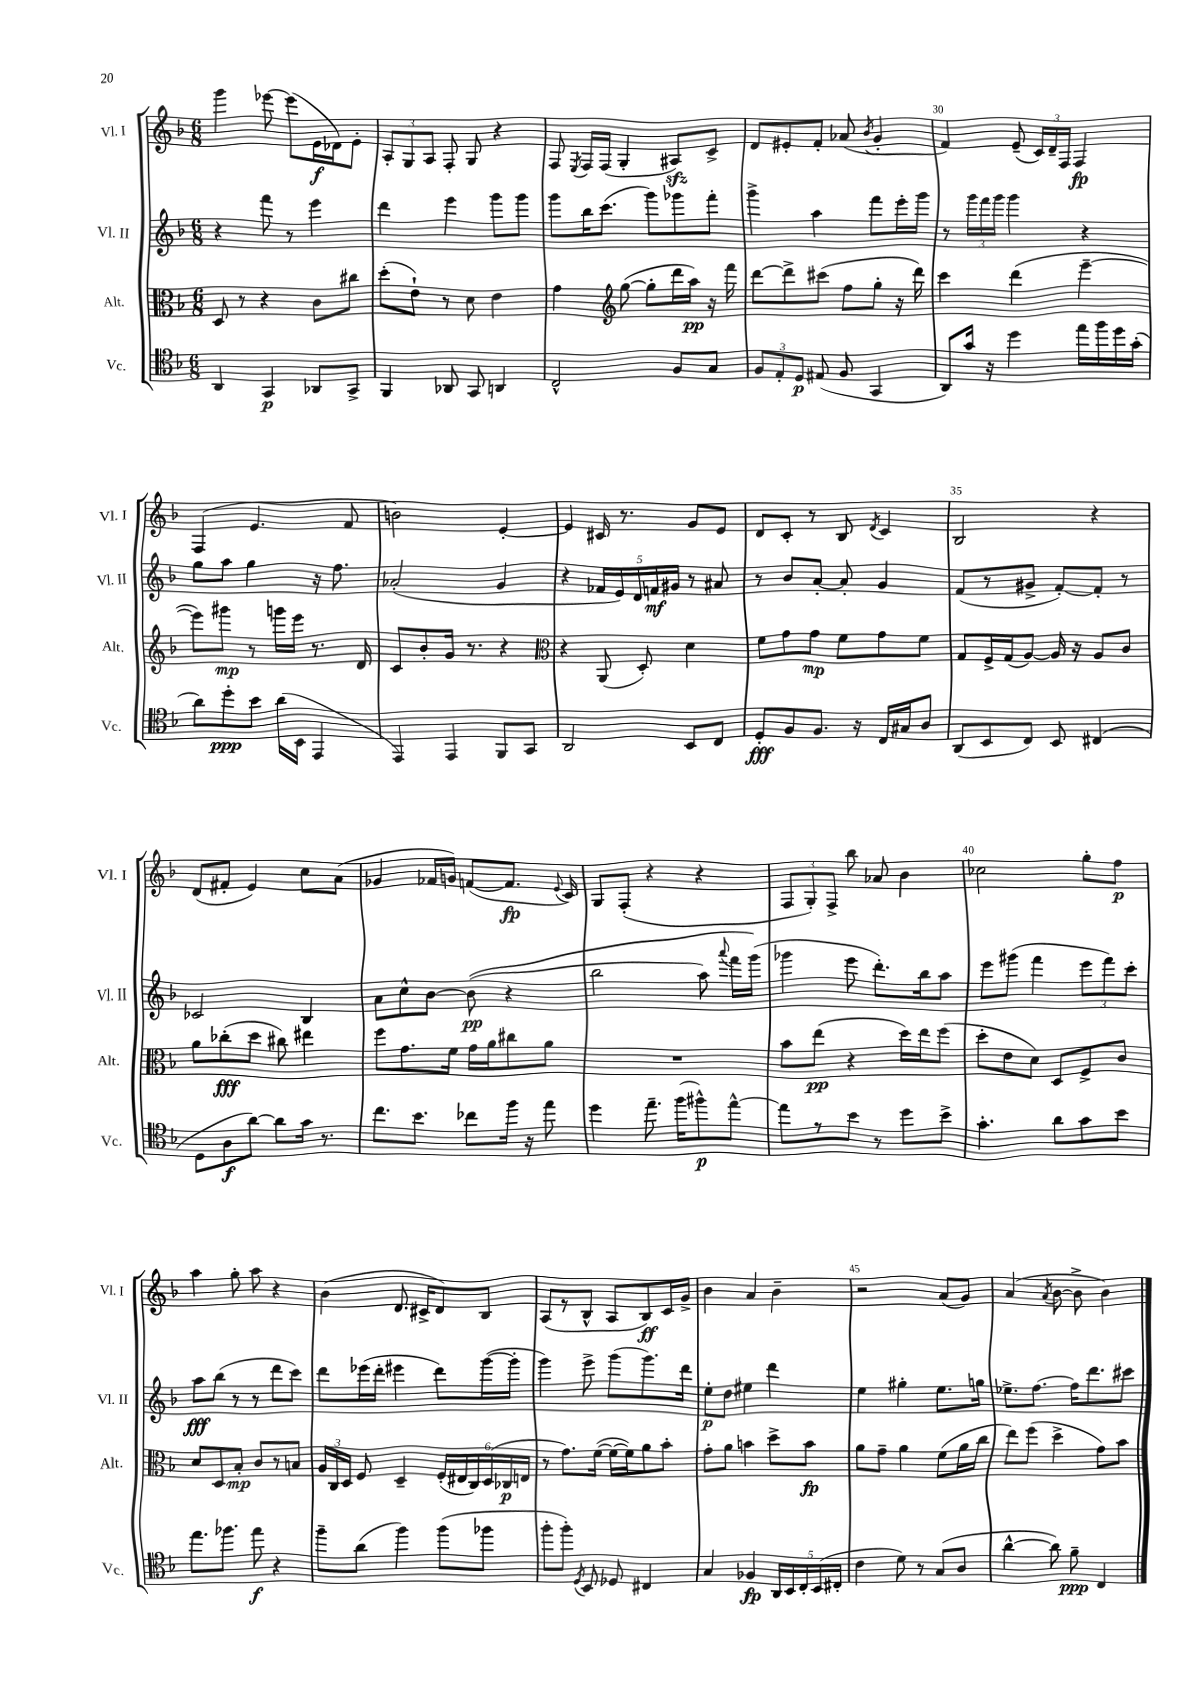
<<
\new StaffGroup <<
\new Staff = "s0" \with { instrumentName = "Vl. I" shortInstrumentName = "Vl. I" } {
    \clef treble \key f \major \numericTimeSignature \time 6/8
    \autoBeamOff g'''4 ees'''8~ ees'''8[( e'16\f des'16) e'8]-. |
    \tuplet 3/2 { a8[-. g8 a8] } f8-. g8 r4 |
    f8 \acciaccatura { e8 } f16[ f16]( g4-. ais8[\sfz) c'8]-> |
    d'8[ eis'8-. f'8]-. aes'8( \acciaccatura { bes'8 } g'4-. |
    f'4) e'8--( \tuplet 3/2 { c'16[) d'16-- f16] } f4\fp |
    f4( e'4. f'8 |
    b'2) e'4~-. |
    e'4 cis'16 r8. g'8[ e'8] |
    d'8[ c'8]-. r8 bes8 \acciaccatura { d'8 } c'4 |
    bes2 r4 |
    d'8[( fis'8]-. e'4) c''8[ a'8]( |
    ges'4 fes'16[ g'16]) f'8[~( f'8.]\fp \appoggiatura { e'8 } c'16) |
    g8[ f8]-.( r4 r4 |
    \tuplet 3/2 { f8[ g8-.) f8]-> } bes''8 aes'8 bes'4 |
    ces''2 g''8[-. f''8]\p |
    a''4 g''8-. a''8 r4 |
    bes'4( d'8. cis'16[-> d'8) bes8] |
    a8[( r8 bes8]-^ a8[ bes8\ff) c'16 g'16]-> |
    bes'4 a'4 bes'4-- |
    r2 a'8[( g'8]) |
    a'4( \acciaccatura { a'8 } bes'8~ bes'8-> bes'4) \bar "|." |
}
\new Staff = "s1" \with { instrumentName = "Vl. II" shortInstrumentName = "Vl. II" } {
    \clef treble \key f \major \numericTimeSignature \time 6/8
    \autoBeamOff r4 f'''8 r8 e'''4 |
    d'''4 e'''4 g'''8[ g'''8] |
    g'''8[ bes''16 c'''8.]( g'''8[) ges'''8 f'''8]-. |
    g'''4-> a''4 f'''8[ e'''16-. g'''16] |
    r8 \tuplet 3/2 { g'''16[ f'''16 g'''16] } g'''4 r4 |
    g''8[ a''8] g''4 r16 f''8. |
    aes'2-.( g'4 |
    r4 \tuplet 5/4 { fes'16[ e'16) d'16 f'16\mf gis'16] } r8 ais'8 |
    r8 bes'8[ a'8]~-. a'8-. g'4 |
    f'8[( r8 gis'8]-> f'8[~-.) f'8]-. r8 |
    ces'2 bes4 |
    a'8[ c''8-^ bes'8]~ bes'8\pp(\( r4 |
    bes''2 a''8) \appoggiatura { a'''8 } f'''16[ g'''16](\) |
    ges'''4 e'''8 d'''8.[-.) bes''16 a''8] |
    e'''8[ gis'''8]( f'''4 \tuplet 3/2 { e'''8[ f'''8) c'''8]-. } |
    a''8[\fff bes''8]( r8 r8 d'''8[ c'''8]) |
    d'''8[ ees'''16( d'''16]-. eis'''4 d'''8[) g'''16~( g'''16]-. |
    g'''4) e'''8-> g'''8[( g'''8.) d'''16] |
    e''8[-.\p d''8] eis''4 d'''4 |
    e''4 gis''4-. e''8.[ g''16] |
    ees''8.[-> f''8.]~ f''16[ d'''8. cis'''8] \bar "|." |
}
\new Staff = "s2" \with { instrumentName = "Alt." shortInstrumentName = "Alt." } {
    \clef alto \key f \major \numericTimeSignature \time 6/8
    \autoBeamOff d8 r8 r4 c'8[ cis''8] |
    d''8[-.( e'8]-!) r8 d'8 e'4 |
    g'4 \clef treble g''8~( g''8[-. d'''16 a''16]\pp) r16 f'''16 |
    d'''8[~ d'''8-> cis'''8]( f''8[ g''8]-. r16 d'''16) |
    c'''4 d'''4( e'''4~-- |
    e'''8[) gis'''8]\mp r8 g'''16[ e'''16] r8. d'16 |
    c'8[ bes'8-. g'16] r8. r4 |
    \clef alto r4 a,8( d8-.) d'4 |
    f'8[ g'8 g'8]\mp f'8[ g'8 f'8] |
    g8[ f16-> g16( a8]~) a16 r16 a8[ c'8] |
    a'8[ ces''8-.\fff( d''8] cis''8) eis''4 |
    f''8[ g'8. f'16] g'16[ a'16 cis''8 a'8] |
    R2. |
    bes'8[ e''8]\pp( r4 d''16[) e''16 f''8]( |
    d''8[-. e'8 d'8]) d8[ f8-> c'8] |
    d'8[ d8 bes8]-.\mp c'8[ r8 b8] |
    \tuplet 3/2 { a16[ c16 d16] } f8 d4-- \tuplet 6/4 { f16[-.( eis16 c16) d16( ces16\p e16] } |
    r8 g'8.[) f'16]~( f'16[~ f'16) a'8 bes'8]-. |
    g'8[-. a'8] b'4 d''8[-> b'8]\fp |
    a'8[ g'8]-- a'4 f'8[( a'16 c''16] |
    e''8[) f''8]( d''4-> g'8[) bes'8] \bar "|." |
}
\new Staff = "s3" \with { instrumentName = "Vc." shortInstrumentName = "Vc." } {
    \clef tenor \key f \major \numericTimeSignature \time 6/8
    \autoBeamOff a,4 g,4\p aes,8[ g,8]-> |
    f,4 aes,8 g,8 a,4 |
    c2-^ f8[ g8] |
    \tuplet 3/2 { f8[ e8-. d8]\p } eis8( f8 g,4 |
    a,8[) g'16] r16 d''4 e''16[ f''16 d''16 g'16]-.( |
    a'8[) d''8-.\ppp bes'8] a'16[( bes,16] e,4 |
    e,4) e,4 f,8[ g,8] |
    a,2 bes,8[ c8] |
    d8[-.\fff f8 f8.] r16 c16[ gis16 a8] |
    a,8[( bes,8 c8]) bes,8 cis4( |
    d8[ a8\f a'8]~) a'8[ g'16] r8. |
    c''8.[ bes'8.] ces''8[ f''16] r16 e''8 |
    d''4 e''8.-- f''16[( fis''8-^\p) e''8]~-^ |
    e''8[ r8 bes'8] r8 d''8[ bes'8]-> |
    g'4.-. a'8[ g'8 bes'8] |
    e''8.[ fes''8.] e''8\f r4 |
    f''8[-- a'8]( f''4) f''8[( fes''8] |
    f''8[-. f''8]-.) \acciaccatura { d8 } bes,8 des8 cis4 |
    g4 fes4\fp \tuplet 5/4 { a,16[ bes,16 c16-. bes,16( cis16]-. } |
    c'4 d'8) r8 g8[( a8] |
    a'4~-^ a'8) f'8--\ppp c4 \bar "|." |
}
>>
>>
\layout { \context { \Score currentBarNumber = #26 \override BarNumber.break-visibility = ##(#f #t #t) barNumberVisibility = #(every-nth-bar-number-visible 5) } }
